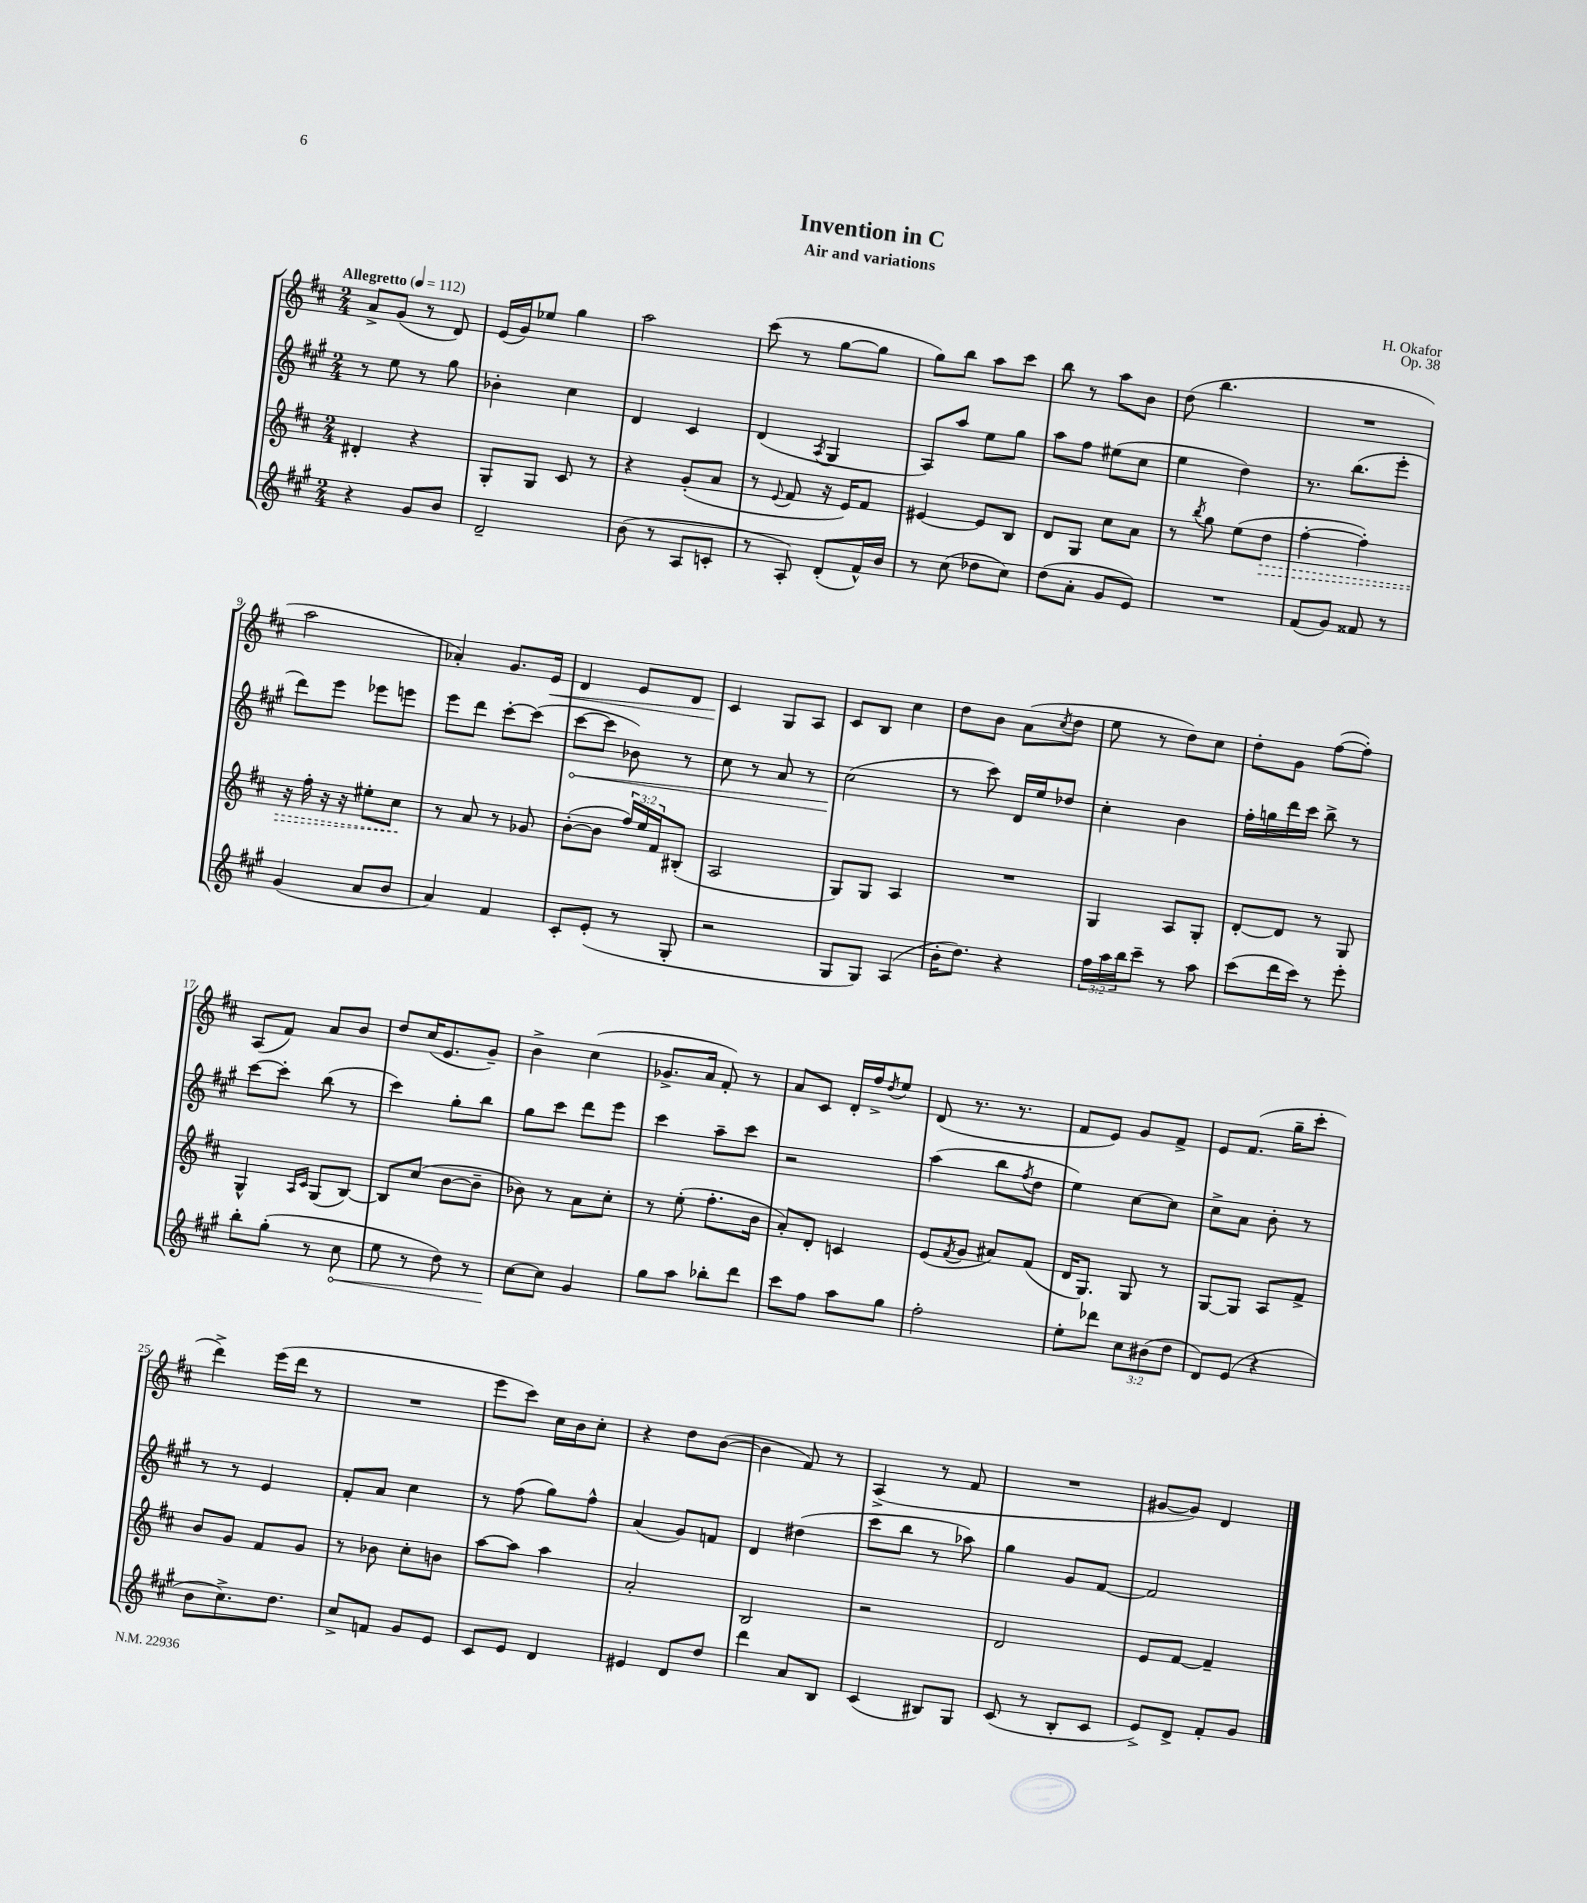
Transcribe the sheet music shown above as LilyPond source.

\header { title = "Invention in C" composer = "H. Okafor" subtitle = "Air and variations" opus = "Op. 38" }
<<
\new StaffGroup <<
\new Staff = "s0" {
    \clef treble \key d \major \numericTimeSignature \time 2/4 \tempo "Allegretto" 4 = 112
    a'8-> g'8( r8 d'8) |
    e'16( g'16) ees''8 g''4 |
    a''2 |
    cis'''8( r8 g''8~ g''8 |
    g''8) b''8 a''8 cis'''8 |
    b''8 r8 a''8 b'8 |
    d''8( b''4. |
    R2 |
    a''2 |
    aes'4-.) g'8. e'16\< |
    d'4 e'8 d'8 |
    cis'4\! g8 a8 |
    cis'8 b8 cis''4 |
    d''8 b'8 a'8( \acciaccatura { cis''8 } d''8 |
    e''8 r8 d''8) cis''8 |
    d''8-. g'8 fis''8~( fis''8-.) |
    a8( fis'8) a'8 b'8 |
    d''8 cis''16( e'8. g'8--) |
    b'4-> cis''4( |
    ges'8.-> a'16 fis'8-.) r8 |
    a'8 cis'8 d'16-. fis''16-> \acciaccatura { d''8 } e''8 |
    d'8( r8. r8. |
    fis'8 e'8) g'8 fis'8-> |
    e'8 fis'8.( g''16-- cis'''8-. |
    d'''4->) e'''16( d'''16 r8 |
    R2 |
    e'''8 cis'''8) cis''16 b'16 cis''8-. |
    r4 d''8 b'8~( |
    b'4 fis'8) r8 |
    a4->( r8 fis'8 |
    R2 |
    gis'8~ gis'8) d'4 \bar "|." |
}
\new Staff = "s1" {
    \clef treble \key a \major \numericTimeSignature \time 2/4
    r8 e''8 r8 gis''8 |
    bes'4-. cis''4 |
    d'4 cis'4 |
    d'4( \acciaccatura { a8 } gis4 |
    a8) a''8 e''8 gis''8 |
    a''8 fis''8 eis''8( cis''8 |
    e''4 d''4) |
    r8. b''8.( e'''8-. |
    d'''8) e'''8 ees'''8 e'''8 |
    e'''8 d'''8 cis'''8~-. cis'''8( |
    \once \override Hairpin.circled-tip = ##t cis'''8~\< cis'''8 bes'8) r8 |
    cis''8 r8 a'8 r8 |
    cis''2\!( |
    r8 cis'''8) d'16 e''16 des''8 |
    cis''4-. b'4 |
    fis''16-. g''16 d'''16 cis'''16 b''8-> r8 |
    cis'''8~ cis'''8-. b''8( r8 |
    cis'''4) gis''8-. b''8 |
    gis''8 cis'''8 d'''8 e'''8 |
    cis'''4 a''8-- cis'''8 |
    r2 |
    a''4( b''8 \acciaccatura { fis''8 } d''8 |
    e''4) cis''8~ cis''8 |
    cis''8-> a'8 b'8-. r8 |
    r8 r8 e'4 |
    fis'8-. a'8 cis''4 |
    r8 fis''8( gis''8) fis''8-^ |
    a'4( gis'8) f'8 |
    d'4 dis''4( |
    cis'''8 b''8 r8 aes''8) |
    gis''4 gis'8 fis'8~ |
    fis'2 \bar "|." |
}
\new Staff = "s2" {
    \clef treble \key d \major \numericTimeSignature \time 2/4 \override Staff.TupletNumber.text = #tuplet-number::calc-fraction-text
    dis'4-. r4 |
    g8-. g8 cis'8 r8 |
    r4 g'8-.( a'8 |
    r8 \appoggiatura { e'8 } fis'8 r16 e'16) fis'8 |
    eis'4~ eis'8 b8 |
    d'8 g8 cis''8 a'8 |
    r8 \acciaccatura { b''8 } g''8 e''8( \once \override Hairpin.style = #'dashed-line d''8\> |
    fis''4~-. fis''4-.) |
    r16 fis''16-. r16 r16 eis''8-. cis''8\! |
    r8 a'8 r8 ges'8 |
    b'8~-.( b'8 \tuplet 3/2 { fis''16) e''16 fis'16 } bis8-.( |
    a2 |
    g8) g8 a4 |
    R2 |
    g4 a8 g8-. |
    d'8~-. d'8 r8 g8 |
    g4-^ \grace { a16 cis'16 } g8( b8~) |
    b8 cis''8( b'8~ b'8-- |
    bes'8) r8 a'8 cis''8-. |
    r8 e''8-.( fis''8.-. b'16 |
    a'8-.) d'8-. c'4 |
    e'8( \acciaccatura { fis'8 } g'8 ais'8) fis'8( |
    d'16 g8.) g8 r8 |
    g8~ g8 a8 fis'8-> |
    b'8 g'8 fis'8 g'8 |
    r8 bes'8 cis''8-. b'8 |
    a''8~ a''8 a''4 |
    a'2-. |
    b2 |
    r2 |
    d'2 |
    e'8 fis'8~ fis'4-- \bar "|." |
}
\new Staff = "s3" {
    \clef treble \key a \major \numericTimeSignature \time 2/4 \override Staff.TupletNumber.text = #tuplet-number::calc-fraction-text
    r4 gis'8 b'8 |
    d'2-- |
    b'8( r8 a8 c'8-. |
    r8 a8-.) d'8-.( fis'16-^) b'16 |
    r8 cis''8( des''8 cis''8) |
    d''8( a'8-. gis'8 e'8) |
    R2 |
    fis'8( gis'8) fisis'8 r8 |
    gis'4( a'8 b'8 |
    a'4) fis'4 |
    cis'8-. e'8-.( r8 gis8-. |
    r2 |
    gis8 gis8) a4( |
    b'16-. d''8.) r4 |
    \tuplet 3/2 { fis''16 a''16 b''16 } cis'''8-- r8 a''8 |
    cis'''8( d'''16 cis'''16) r8 e'''8-. |
    b''8-. gis''8-.( r8 \once \override Hairpin.circled-tip = ##t cis''8\< |
    e''8 r8 d''8) r8 |
    cis''8~\! cis''8 gis'4 |
    gis''8 a''8 bes''8-. d'''8 |
    cis'''8 fis''8 a''8 gis''8 |
    fis''2-. |
    e''8-. des'''8 \tuplet 3/2 { cis''8 bis'8( d''8 } |
    d'8) e'8( r4 |
    b'8 cis''8.->) d''8. |
    cis''8-> f'8 gis'8 e'8 |
    cis'8 e'8 d'4 |
    eis'4 d'8 d''8 |
    d'''4 a'8 b8 |
    cis'4( bis8) gis8 |
    cis'8( r8 b8-. cis'8 |
    e'8->) d'8-> fis'8-. gis'8 \bar "|." |
}
>>
>>
